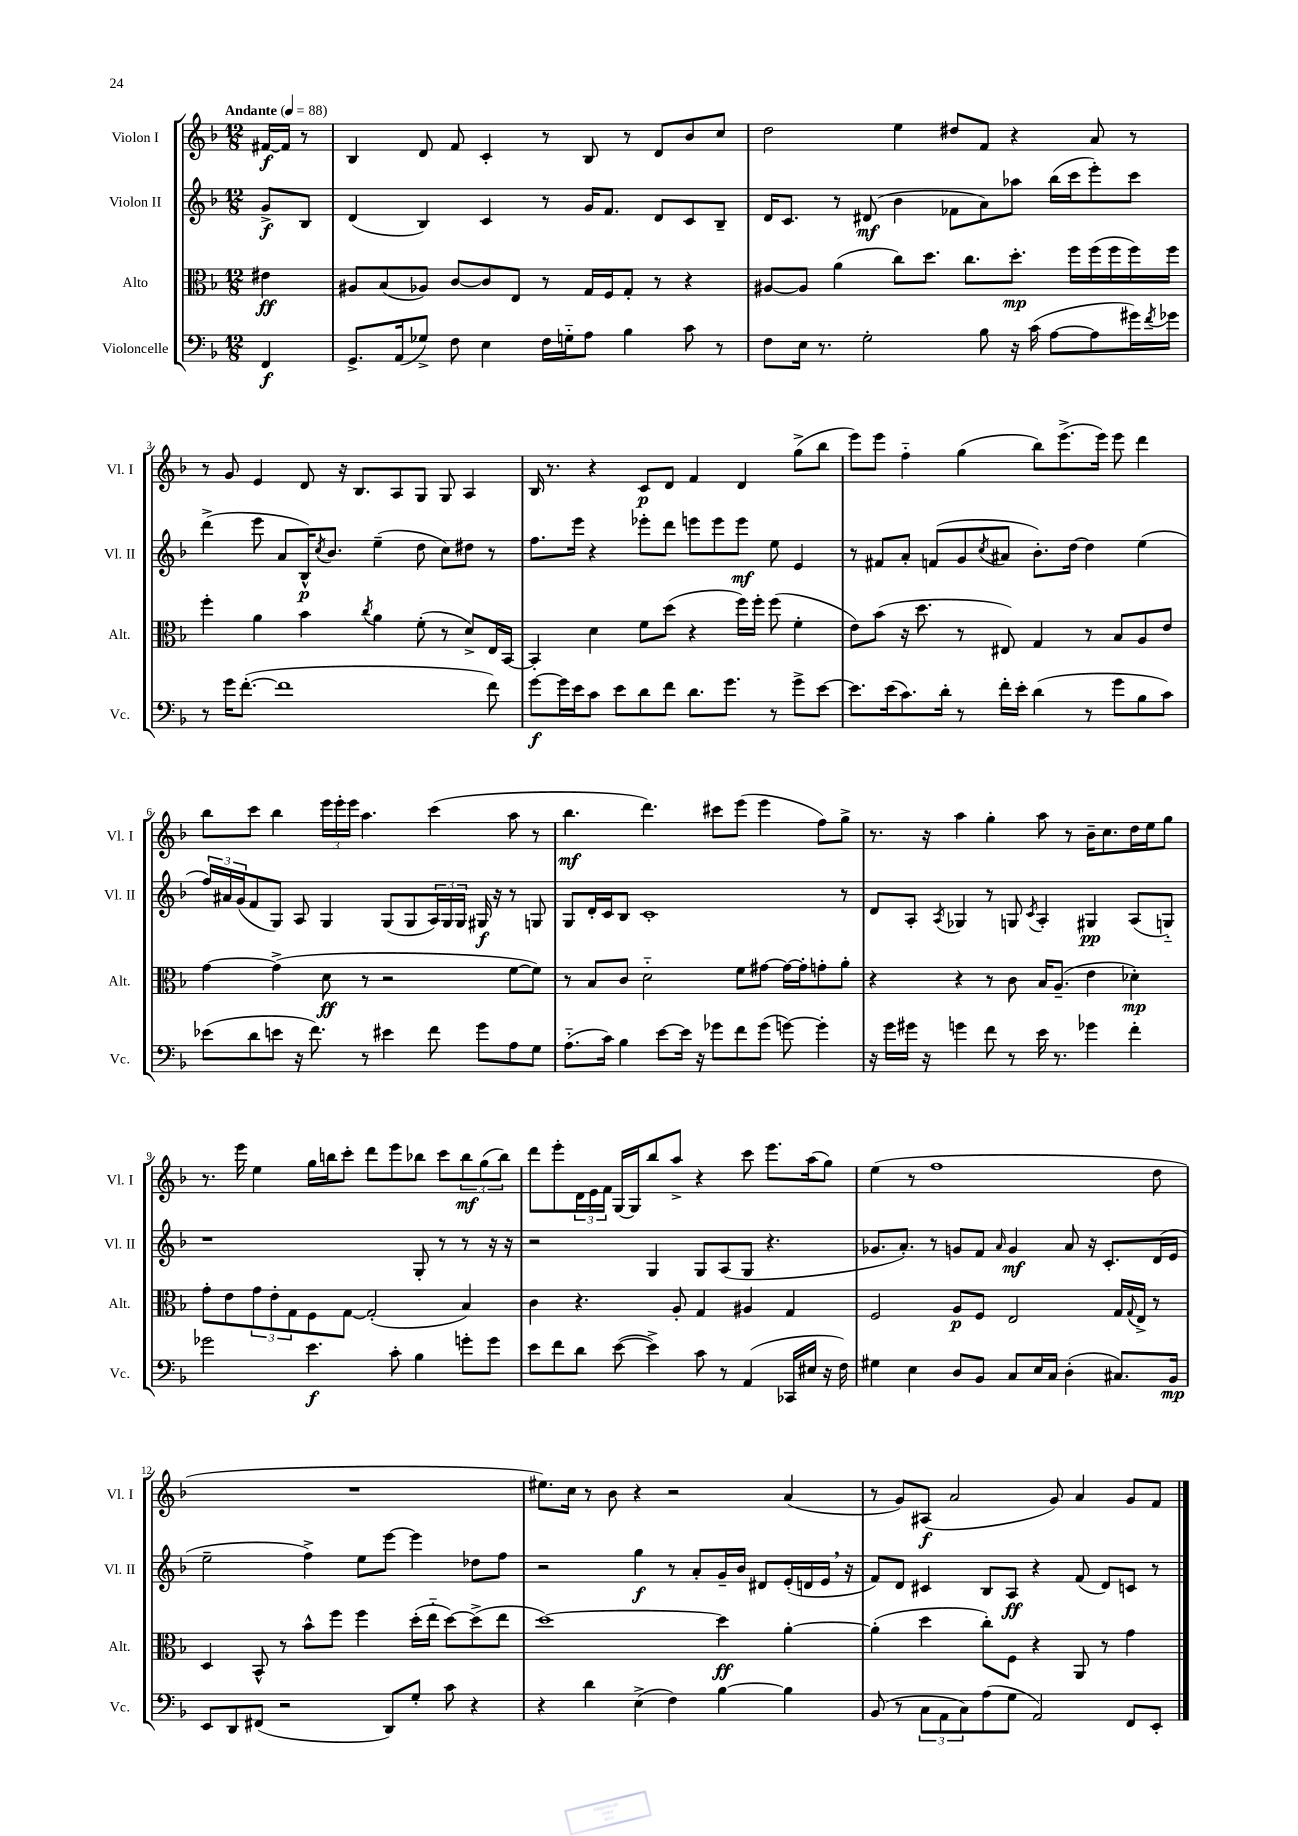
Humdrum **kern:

**kern	**dynam	**kern	**dynam	**kern	**dynam	**kern	**dynam
*part4	*part4	*part3	*part3	*part2	*part2	*part1	*part1
*staff4	*staff4	*staff3	*staff3	*staff2	*staff2	*staff1	*staff1
*I"Violoncelle	*	*I"Alto	*	*I"Violon II	*	*I"Violon I	*
*I'Vc.	*	*I'Alt.	*	*I'Vl. II	*	*I'Vl. I	*
*clefF4	*	*clefC3	*	*clefG2	*	*clefG2	*
*k[b-]	*	*k[b-]	*	*k[b-]	*	*k[b-]	*
*M12/8	*	*M12/8	*	*M12/8	*	*M12/8	*
*MM88	*	*MM88	*	*MM88	*	*MM88	*
=	=	=	=	=	=	=	=
!	!	!	!	!	!	!LO:TX:a:B:t=Andante	!
4FF/	f	4e#X\	ff	8g^/L	f	[16f#X/LL	f
.	.	.	.	.	.	16f#/JJ]	.
.	.	.	.	8B-/J	.	8r	.
=1	=1	=1	=1	=1	=1	=1	=1
8.GG^/L	.	8A#X/L	.	(4d/	.	4B-/	.
.	.	(8B-/	.	.	.	.	.
(16AA/k	.	.	.	.	.	.	.
8G-X^/J)	.	8A-X/J)	.	4B-/)	.	8d/	.
8F\	.	[8c/L	.	.	.	8f/	.
4E\	.	8c/]	.	4c/	.	4c'/	.
.	.	8E/J	.	.	.	.	.
16F\LL	.	8r	.	8r	.	8r	.
16Gn\J	.	.	.	.	.	.	.
8A\J	.	16G/LL	.	16g/KL	.	8B-/	.
.	.	16F/J	.	8.f/J	.	.	.
4B-\	.	8G'/J	.	.	.	8r	.
.	.	8r	.	8d/L	.	8d/L	.
8c\	.	4r	.	8c/	.	8b-/	.
8r	.	.	.	8B-~/J	.	8cc/J	.
=2	=2	=2	=2	=2	=2	=2	=2
8F\L	.	[8A#X/L	.	16d/KL	.	2dd\	.
.	.	.	.	8.c/J	.	.	.
16E\Jk	.	8A#/J]	.	.	.	.	.
8.r	.	.	.	.	.	.	.
.	.	(4a\	.	8r	.	.	.
2G'\	.	.	.	(8d#X/	mf	.	.
.	.	8cc\L)	.	4b-\	.	4ee\	.
.	.	8.dd\J	.	.	.	.	.
.	.	.	.	8f-X\L	.	8dd#X/L	.
.	.	8.cc\L	.	.	.	.	.
8B-\	.	.	.	8a\)	.	8f/J	.
16r	.	8.dd'\J	mp	8aa-X\J	.	4r	.
(16c\	.	.	.	.	.	.	.
[8A\L	.	.	.	(16bb-\LL	.	.	.
.	.	16ff\LL	.	16ccc\J	.	.	.
8A\]	.	(16ff\	.	8eee'\)	.	8a/	.
.	.	16ff\	.	.	.	.	.
16g#X\L)	.	16ff\)	.	8ccc\J	.	8r	.
8qf/	.	.	.	.	.	.	.
16g-X\JJ	.	16ff\JJ	.	.	.	.	.
!!LO:LB:g=z
=3	=3	=3	=3	=3	=3	=3	=3
8r	.	4ff'\	.	(4ddd^\	.	8r	.
16g\KL	.	.	.	.	.	8g/	.
([8.f'\J	.	.	.	.	.	.	.
.	.	4a\	.	8eee\	.	4e/	.
1f]	.	.	.	8a/L	.	.	.
.	.	4b-\	.	16B-^^/K)	p	8d/	.
.	.	.	.	8qcc/	.	.	.
.	.	.	.	8.b-/J	.	.	.
.	.	.	.	.	.	16r	.
.	.	.	.	.	.	8.B-/L	.
.	.	8qcc/	.	.	.	.	.
.	.	4a\	.	(4ee~\	.	.	.
.	.	.	.	.	.	8A/	.
.	.	(8f'\	.	8dd\	.	8G/J	.
.	.	8r	.	8cc\L)	.	8G/	.
.	.	8d^/L)	.	8dd#X\J	.	4A/	.
8f\)	.	16E/L	.	8r	.	.	.
.	.	[16BB-/JJ	.	.	.	.	.
=4	=4	=4	=4	=4	=4	=4	=4
[8g\L	f	4BB-'/]	.	8.ff\L	.	16B-/	.
.	.	.	.	.	.	8.r	.
16g\L]	.	.	.	.	.	.	.
16e\J	.	.	.	16eee\Jk	.	.	.
8c\J	.	4d\	.	4r	.	4r	.
8e\L	.	.	.	.	.	.	.
8d\	.	8f\L	.	8eee-X'\L	.	8c/L	p
8f\J	.	(8dd\J	.	8ddd\J	.	8d/J	.
8.d\L	.	4r	.	8eeen\L	.	4f/	.
.	.	.	.	8eee\	.	.	.
8.g\J	.	.	.	.	.	.	.
.	.	16ff\LL)	.	8eee\J	mf	4d/	.
.	.	16ff'\JJ	.	.	.	.	.
8r	.	(8ff\	.	8ee\	.	.	.
8g^\L	.	4f'\	.	4e/	.	(8gg^\L	.
[8e\J	.	.	.	.	.	8bb-\J	.
=5	=5	=5	=5	=5	=5	=5	=5
8.e\L]	.	8e\L)	.	8r	.	8eee\L)	.
.	.	(8b-\J	.	8f#X/L	.	8eee\J	.
(16e\k	.	.	.	.	.	.	.
8.c\)	.	16r	.	8a'/J	.	4ff\	.
.	.	8.dd\	.	.	.	.	.
.	.	.	.	(8fn/L	.	.	.
16d'\Jk	.	.	.	.	.	.	.
8r	.	8r	.	8g/	.	(4gg\	.
.	.	.	.	8qcc/	.	.	.
16f'\LL	.	8E#X/)	.	8a#X/J	.	.	.
16e'\JJ	.	.	.	.	.	.	.
(4d\	.	4G/	.	8.b-'\L)	.	8bb-\L)	.
.	.	.	.	.	.	(8.eee^\	.
.	.	.	.	[16dd\Jk	.	.	.
8r	.	8r	.	4dd\]	.	.	.
.	.	.	.	.	.	16eee\Jk)	.
8g\L	.	8B-/L	.	.	.	8eee\	.
8B-\	.	8A/	.	(4ee\	.	4ddd\	.
8c\J)	.	8e/J	.	.	.	.	.
!!LO:LB:g=z
=6	=6	=6	=6	=6	=6	=6	=6
(8e-X\L	.	[4g\	.	24ff/LL)	.	8bb-\L	.
.	.	.	.	24a#X/	.	.	.
.	.	.	.	(24g/J	.	.	.
8d\	.	.	.	8f/	.	8ccc\J	.
8en\J	.	(4g^\]	.	8G/J)	.	4bb-\	.
16r	.	.	.	8A/	.	.	.
8.f\)	.	.	.	.	.	.	.
.	.	8d\	ff	4G/	.	24eee\LL	.
.	.	.	.	.	.	24eee'\	.
.	.	.	.	.	.	24eee\JJ	.
8r	.	8r	.	.	.	4.aa\	.
4e#X\	.	2r	.	(8G/L	.	.	.
.	.	.	.	8G/	.	.	.
8f\	.	.	.	24A/L)	.	(4ccc\	.
.	.	.	.	24G/	.	.	.
.	.	.	.	24G/JJ	.	.	.
8g\L	.	.	.	16G#X/	f	.	.
.	.	.	.	16r	.	.	.
8A\	.	[8f\L	.	8r	.	8aa\	.
8G\J	.	8f\J])	.	8Gn/	.	8r	.
=7	=7	=7	=7	=7	=7	=7	=7
(8.A\L	.	8r	.	8G/L	.	4.bb-\	mf
.	.	8B-/L	.	16d'/L	.	.	.
16c\Jk)	.	.	.	16c/J	.	.	.
4B-\	.	8c/J	.	8B-/J	.	.	.
.	.	2d\	.	1c'	.	4.ddd\)	.
[8e\L	.	.	.	.	.	.	.
16e\Jk]	.	.	.	.	.	.	.
16r	.	.	.	.	.	.	.
8g-X\L	.	.	.	.	.	8ccc#X\L	.
8f\	.	8f\L	.	.	.	(8eee\J	.
(8g-\J	.	[8g#X\J	.	.	.	4eee\	.
[8gn\)	.	16g#\LL_	.	.	.	.	.
.	.	16g#'\J]	.	.	.	.	.
4g'\]	.	8gn'\	.	.	.	8ff\L)	.
.	.	8a'\J	.	8r	.	8gg^\J	.
=8	=8	=8	=8	=8	=8	=8	=8
16r	.	4r	.	8d/L	.	8.r	.
16g\LL	.	.	.	.	.	.	.
16g#X\JJ	.	.	.	8A'/J	.	.	.
16r	.	.	.	.	.	16r	.
.	.	.	.	8qA/	.	.	.
4gn\	.	4r	.	4G-X/	.	4aa\	.
8f\	.	8r	.	8r	.	4gg'\	.
8r	.	8c\	.	8Gn/	.	.	.
.	.	.	.	8qc/	.	.	.
16e\	.	16B-/KL	.	4A'/	.	8aa\	.
8.r	.	(8.A~/J	.	.	.	.	.
.	.	.	.	.	.	8r	.
4g-X\	.	4e\	.	4G#X/	pp	16b-~\KL	.
.	.	.	.	.	.	8.cc\	.
4f'\	.	4d-X'\)	mp	(8A/L	.	16dd\L	.
.	.	.	.	.	.	16ee\J	.
.	.	.	.	8Gn/J)	.	8gg\J	.
!!LO:LB:g=z
=9	=9	=9	=9	=9	=9	=9	=9
2g-X\	.	8g'\L	.	1r	.	8.r	.
.	.	8e\	.	.	.	.	.
.	.	.	.	.	.	16eee\	.
.	.	12g\	.	.	.	4ee\	.
.	.	12e'\	.	.	.	.	.
.	.	12G\	.	.	.	.	.
4.e\	f	8F\	.	.	.	16gg\LL	.
.	.	.	.	.	.	16bbn\J	.
.	.	[8G\J	.	.	.	8ccc'\J	.
.	.	(2G'/]	.	.	.	8ddd\L	.
8c'\	.	.	.	.	.	8eee\	.
4B-\	.	.	.	8G'/	.	8bb-X\J	.
.	.	.	.	8r	.	8ccc\L	.
8gn'\L	.	4B-/)	.	8r	.	12bb-\	mf
.	.	.	.	.	.	(12gg\	.
8g\J	.	.	.	16r	.	.	.
.	.	.	.	.	.	12bb-\J)	.
.	.	.	.	16r	.	.	.
=10	=10	=10	=10	=10	=10	=10	=10
8e\L	.	4c\	.	2r	.	8ddd\L	.
8f\	.	.	.	.	.	8eee'\	.
8d\J	.	4.r	.	.	.	24d\L	.
.	.	.	.	.	.	24e\	.
.	.	.	.	.	.	24f\JJ	.
([8e\	.	.	.	.	.	[16G/LL	.
.	.	.	.	.	.	16G/J]	.
4e^\])	.	.	.	4G/	.	8bb-/	.
.	.	8A'/	.	.	.	8aa^/J	.
8c\	.	4G/	.	8G/L	.	4r	.
8r	.	.	.	(8A/	.	.	.
(4AA/	.	4A#X/	.	8G/J	.	8ccc\	.
.	.	.	.	4.r	.	8.eee\L	.
16CC-X/LL	.	4G/	.	.	.	.	.
16E#X/JJ	.	.	.	.	.	(16aa\k	.
16r	.	.	.	.	.	8gg\J)	.
16F\)	.	.	.	.	.	.	.
=11	=11	=11	=11	=11	=11	=11	=11
4G#X\	.	2F/	.	8.g-X/L	.	(4ee\	.
.	.	.	.	8.a'/J)	.	.	.
4E\	.	.	.	.	.	8r	.
.	.	.	.	8r	.	1ff	.
8D/L	.	8A/L	p	8gn/L	.	.	.
8BB-/J	.	8F/J	.	8f/J	.	.	.
.	.	.	.	16qqa/	.	.	.
8C/L	.	2E/	.	4g/	mf	.	.
16E/L	.	.	.	.	.	.	.
16C/JJ	.	.	.	.	.	.	.
(4D'\	.	.	.	8a/	.	.	.
.	.	.	.	16r	.	.	.
.	.	.	.	8.c'/L	.	.	.
8.C#X/L)	.	16G/LL	.	.	.	.	.
.	.	8qqG/	.	.	.	.	.
.	.	16E^/JJ	.	.	.	.	.
.	.	8r	.	(16d/L	.	8dd\	.
16BB-/Jk	mp	.	.	16e/JJ	.	.	.
!!LO:LB:g=z
=12	=12	=12	=12	=12	=12	=12	=12
8EE/L	.	4D/	.	2ee~\	.	1.r	.
8DD/	.	.	.	.	.	.	.
(8FF#X/J	.	8BB-^^/	.	.	.	.	.
2r	.	8r	.	.	.	.	.
.	.	8b-^^\L	.	4ff^\)	.	.	.
.	.	8ff\J	.	.	.	.	.
.	.	4ff\	.	8ee\L	.	.	.
8DD/L)	.	.	.	[8eee\J	.	.	.
8G'/J	.	(16dd'\LL	.	4eee\]	.	.	.
.	.	16ee\JJ	.	.	.	.	.
8c\	.	[8dd\L)	.	.	.	.	.
4r	.	(8dd^\]	.	8dd-X\L	.	.	.
.	.	8ee\J	.	8ff\J	.	.	.
=13	=13	=13	=13	=13	=13	=13	=13
4r	.	[1dd)	.	2r	.	8.ee#X\L)	.
.	.	.	.	.	.	16cc\Jk	.
4d\	.	.	.	.	.	8r	.
.	.	.	.	.	.	8b-\	.
(4E^\	.	.	.	4gg\	f	4r	.
4F\)	.	.	.	8r	.	2r	.
.	.	.	.	8a'/L	.	.	.
[4B-\	.	4dd\]	ff	16g~/L	.	.	.
.	.	.	.	16b-/JJ	.	.	.
.	.	.	.	8d#X/L	.	.	.
4B-\]	.	[4a'\	.	(16e'/L	.	(4a/	.
.	.	.	.	16dn/	.	.	.
.	.	.	.	16e,/JJ	.	.	.
.	.	.	.	16r	.	.	.
=14	=14	=14	=14	=14	=14	=14	=14
(8BB-/	.	(4a'\]	.	8f/L)	.	8r	.
8r	.	.	.	8d/J	.	8g/L)	.
12C\L	.	4dd\	.	4c#X/	.	(8A#X/J	f
12AA\	.	.	.	.	.	.	.
.	.	.	.	.	.	2a/	.
12C\)	.	.	.	.	.	.	.
(8A\	.	8cc'\L)	.	8B-/L	.	.	.
8G\J	.	8F\J	.	8A/J	ff	.	.
2AA/)	.	4r	.	4r	.	.	.
.	.	.	.	.	.	8g/)	.
.	.	8AA/	.	(8f/	.	4a/	.
.	.	8r	.	8d/L)	.	.	.
8FF/L	.	4g\	.	8cn/J	.	8g/L	.
8EE'/J	.	.	.	8r	.	8f/J	.
==	==	==	==	==	==	==	==
*-	*-	*-	*-	*-	*-	*-	*-
